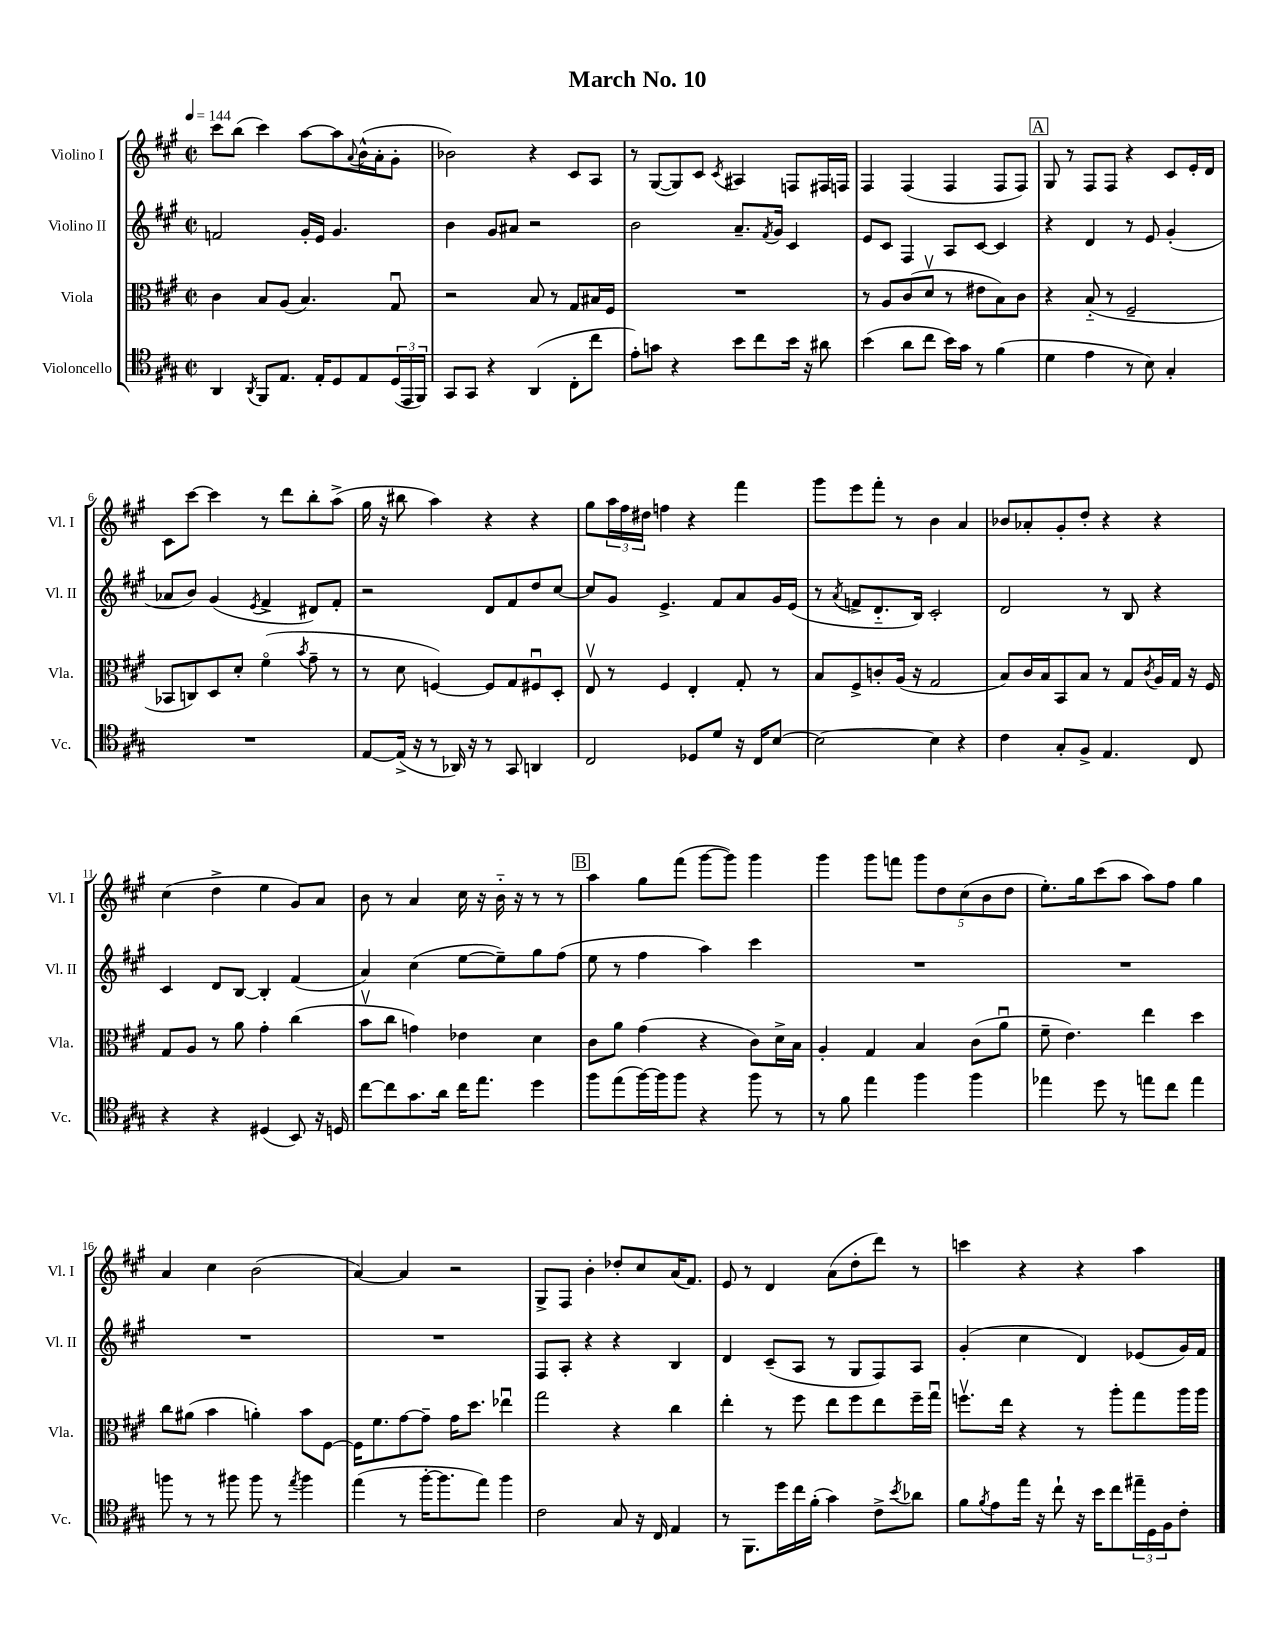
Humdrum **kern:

**kern	**kern	**kern	**kern
*staff4	*staff3	*staff2	*staff1
*clefC4	*clefC3	*clefG2	*clefG2
*k[f#c#g#]	*k[f#c#g#]	*k[f#c#g#]	*k[f#c#g#]
*M2/2	*M2/2	*M2/2	*M2/2
*met(c|)	*met(c|)	*met(c|)	*met(c|)
*MM144	*MM144	*MM144	*MM144
4AA	4c#	2f	8ccc#
.	.	.	(8bb
8qAA	.	.	.
8FF#	8B	.	4ccc#)
8.E	(8A	.	.
.	4.B)	16g#'	[8aa
16E'	.	16e	.
8D	.	4.g#	8aa]
.	.	.	8qqa
8E	.	.	(16b^^
.	.	.	16a'
(24D	8G#u	.	8g#'
24EE	.	.	.
24FF#)	.	.	.
=	=	=	=
8GG#	2r	4b	2b-)
8GG#	.	.	.
4r	.	8g#	.
.	.	8a#	.
(4AA	8B	2r	4r
.	8r	.	.
8C#'	8G#	.	8c#
8cc#	16B#	.	8A
.	16F#	.	.
=	=	=	=
8e')	1r	2b	8r
8g	.	.	([8G#
4r	.	.	8G#])
.	.	.	8c#
.	.	.	8qc#
8b	.	8.a~	4A#
8cc#	.	.	.
.	.	8qf#	.
.	.	16g#	.
16b	.	4c#	8F
16r	.	.	.
8a#	.	.	16F#
.	.	.	16F
=	=	=	=
(4b	8r	8e	4F#
.	8A	8c#	.
8a	(8c#	4F#	(4F#
8cc#	8dv	.	.
16b)	8r	8A	4F#
16g#	.	.	.
8r	8e#	[8c#	.
(4f#	8B)	4c#]	8F#
.	8c#	.	8F#)
=	=	=	=
4d	4r	4r	8G#
.	.	.	8r
4e	(8B'~	4d	8F#
.	8r	.	8F#
8r	2F#~	8r	4r
8B)	.	8e	.
4G#'	.	(4g#'	8c#
.	.	.	16e'
.	.	.	16d
=	=	=	=
1r	8BB-	8a-	8c#
.	8C)	8b)	[8ccc#
.	8D	(4g#	4ccc#]
.	8d'	.	.
.	.	8qe	.
.	(4f#o	4f#^	8r
.	.	.	8ddd
.	8qb	.	.
.	8g#~	8d#)	8bb'
.	8r	8f#'	(8aa^
=	=	=	=
[8E	8r	2r	16gg#
.	.	.	16r
(16E^]	8d	.	8bb#
16r	.	.	.
8r	[4F)	.	4aa)
16AA-)	.	.	.
16r	.	.	.
8r	8F]	8d	4r
8GG#	8G#	8f#	.
4AA	8F#u	8dd	4r
.	8D'	[8cc#	.
=	=	=	=
2C#	8Ev	8cc#]	8gg#
.	8r	8g#	24aa
.	.	.	24ff#
.	.	.	24dd#
.	4F#	4.e^	4ff
8D-	4E'	.	4r
8d	.	8f#	.
16r	8G#'	8a	4fff#
16C#	.	.	.
[8B	8r	16g#	.
.	.	(16e	.
=	=	=	=
2B_	8B	8r	8ggg#
.	.	8qa	.
.	8F#^	8f^	8eee
.	8c'	8.d'~	8fff#'
.	(16A	.	8r
.	16r	16B)	.
4B]	2G#	2c#'	4b
4r	.	.	4a
=	=	=	=
4c#	8B)	2d	8b-
.	16c#	.	8a-'
.	16B	.	.
8G#'	8BB	.	8g#'
8F#^	8B	.	8dd'
4.E	8r	8r	4r
.	8G#	8B	.
.	8qc#	.	.
.	16A	4r	4r
.	16G#	.	.
8C#	16r	.	.
.	16F#	.	.
=	=	=	=
4r	8G#	4c#	(4cc#
.	8A	.	.
4r	8r	8d	4dd^
.	8a	[8B	.
(4D#	4g#'	4B']	4ee
8BB)	(4cc#	(4f#	8g#)
16r	.	.	8a
16D	.	.	.
=	=	=	=
[8cc#	8bv	4a)	8b
8cc#]	8cc#	.	8r
8.g#	4g)	(4cc#	4a
16a	.	.	.
16cc#	4e-	[8ee	16cc#
8.ee	.	.	16r
.	.	8ee~])	16b'~
.	.	.	16r
4dd	4d	8gg#	8r
.	.	(8ff#	8r
=	=	=	=
8ff#	8c#	8ee	4aa
(8ee	8a	8r	.
[16ff#)	(4g#	4ff#	8gg#
16ff#]	.	.	.
8ff#	.	.	(8fff#
4r	4r	4aa)	[8ggg#
.	.	.	8ggg#])
8ff#	8c#)	4ccc#	4ggg#
8r	16d^	.	.
.	16B	.	.
=	=	=	=
8r	4A'	1r	4ggg#
8f#	.	.	.
4ee	4G#	.	8ggg#
.	.	.	8fff
4ff#	4B	.	10ggg#
.	.	.	10dd
.	.	.	(10cc#
4ff#	(8c#	.	.
.	.	.	10b
.	8au	.	.
.	.	.	10dd
=	=	=	=
4ee-	8f#~	1r	8.ee')
.	4.e)	.	.
.	.	.	16gg#
8dd	.	.	(8ccc#
8r	.	.	8aa
8ee	4ee	.	8aa)
8cc#	.	.	8ff#
4ee	4dd	.	4gg#
=	=	=	=
8ff	8cc#	1r	4a
8r	(8a#	.	.
8r	4b	.	4cc#
8ff#	.	.	.
8ff#	4a')	.	(2b
8r	.	.	.
8qee	.	.	.
4ff#	8b	.	.
.	[8F#	.	.
=	=	=	=
(4ee	16F#]	1r	[4a)
.	8.f#	.	.
8r	[8g#	.	4a]
[16ff#'	8g#~]	.	.
8.ff#]	.	.	.
.	16g#	.	2r
.	8.dd	.	.
8ee)	.	.	.
4ff#	4ee-u	.	.
=	=	=	=
2c#	2gg#	8F#	8G#^
.	.	8A'	8F#
.	.	4r	4b'
8G#	4r	4r	8dd-'
16r	.	.	8cc#
16C#	.	.	.
4E	4cc#	4B	(16a
.	.	.	8.f#)
=	=	=	=
8r	4ee'	4d	8e
8.FF#	.	.	8r
.	8r	(8c#~	4d
16dd	.	.	.
16cc#	8ff#	8A	.
(16f#'	.	.	.
4g#)	8ee	8r	(8a
.	8ff#	8G#	8dd'
8c#^	8ee	8F#)	8ddd)
8qb	.	.	.
8a-	16ff#~	8A	8r
.	16gg#u	.	.
=	=	=	=
8f#	8.ffv	(4g#'	4ccc
8qf#	.	.	.
8e	.	.	.
.	16ee	.	.
16ee	4r	4cc#	4r
16r	.	.	.
8cc#`	.	.	.
16r	8r	4d)	4r
16b	.	.	.
8cc#	8aa'	.	.
24ee#~	8gg#	(8e-	4aa
24D	.	.	.
24F#	.	.	.
8c#'	16aa	16g#)	.
.	16aa	16f#	.
==	==	==	==
*-	*-	*-	*-
